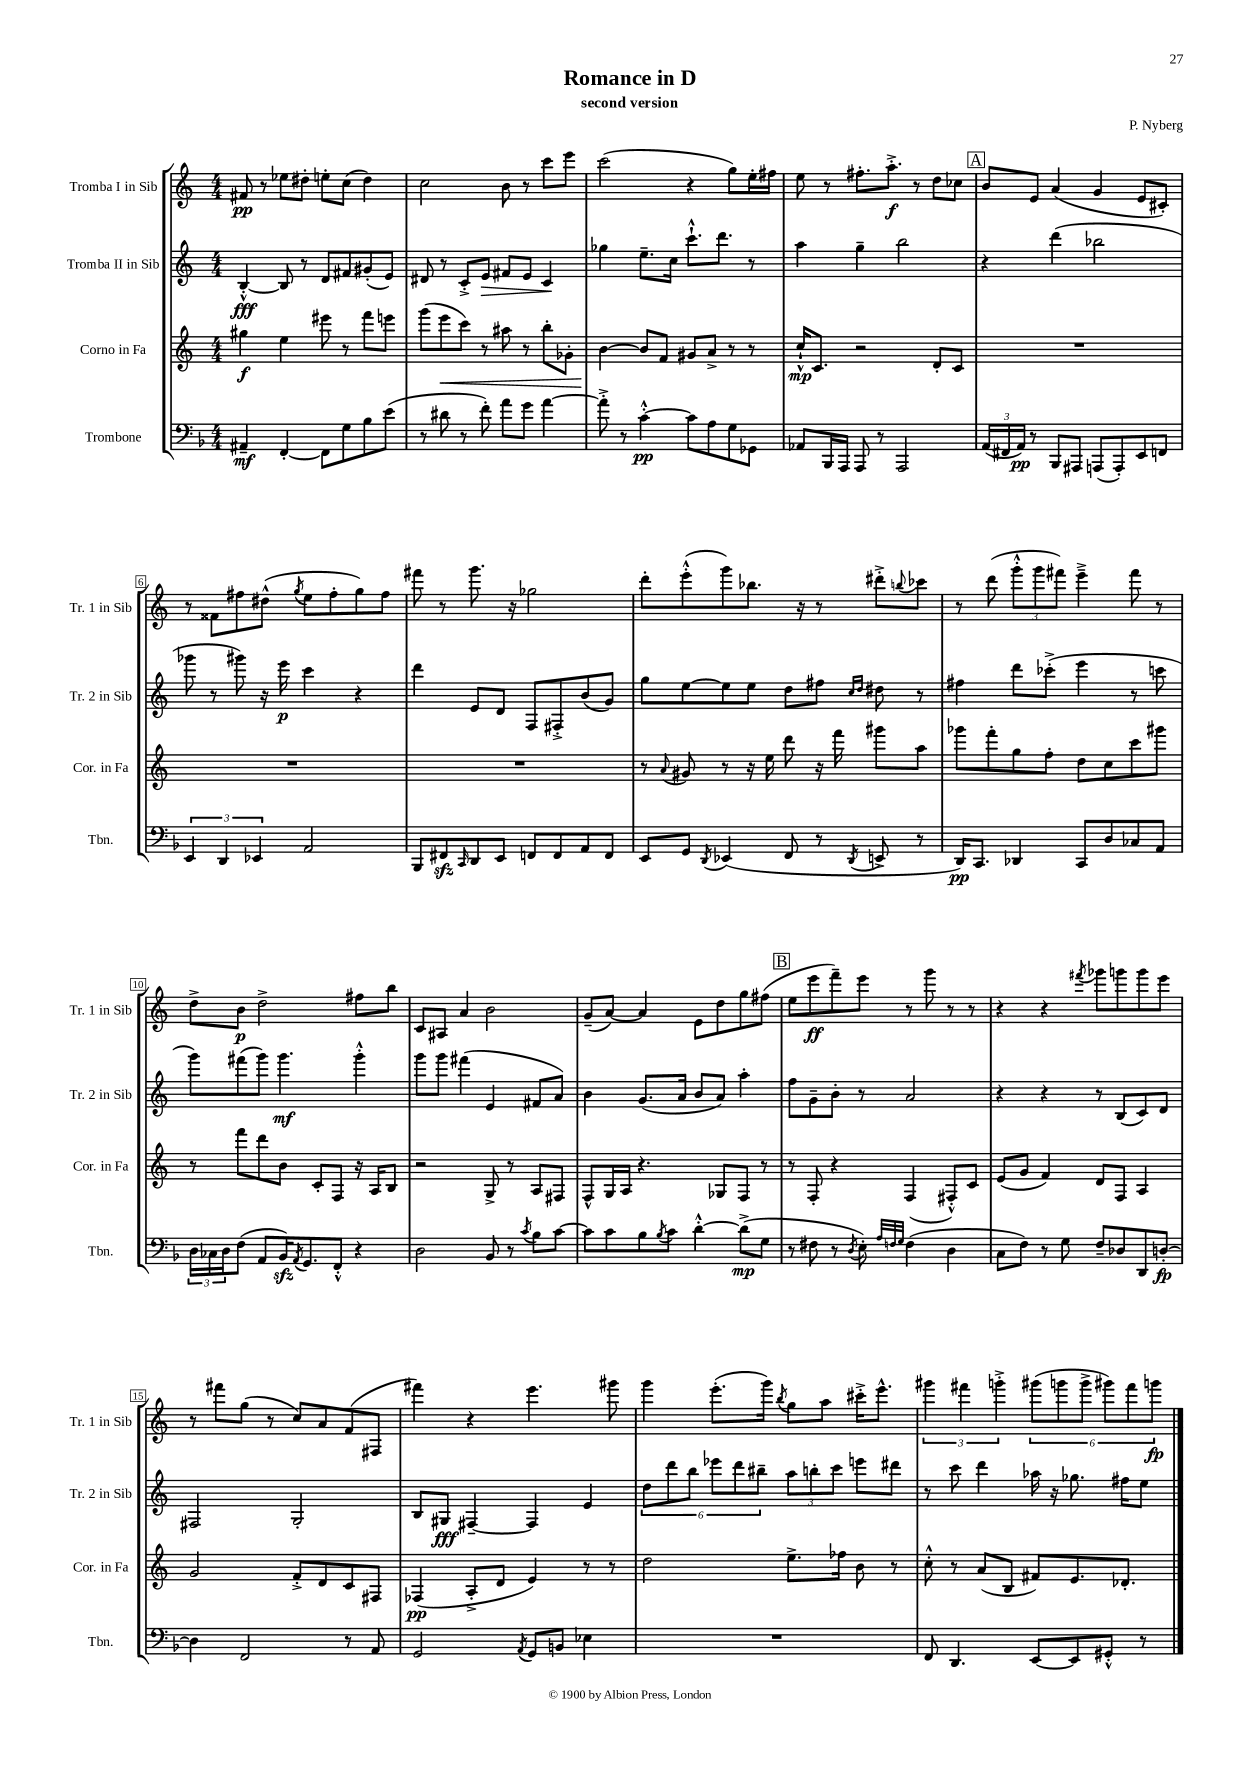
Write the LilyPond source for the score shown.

\header { title = "Romance in D" composer = "P. Nyberg" subtitle = "second version" }
<<
\new StaffGroup <<
\new Staff = "s0" \with { instrumentName = "Tromba I in Sib" shortInstrumentName = "Tr. 1 in Sib" } {
    \clef treble \key c \major \numericTimeSignature \time 4/4
    fis'8\pp r8 ees''8 dis''8-. e''8-. c''8( dis''4) |
    c''2 b'8 r8 c'''8 e'''8 |
    c'''2( r4 g''8) e''16-. fis''16 |
    e''8 r8 fis''8.-. a''8.-.->\f r8 d''8 ces''8 |
    \mark \markup { \box "A" } b'8 e'8 a'4( g'4 e'8 cis'8-.) |
    r8 fisis'8 fis''8 dis''8-^( \acciaccatura { g''8 } e''8 fis''8-. g''8) fis''8 |
    fis'''8 r8 g'''8. r16 ges''2 |
    d'''8-. e'''8-.-^( g'''8) bes''8. r16 r8 dis'''8-.-> \appoggiatura { b''8 } ces'''8 |
    r8 d'''8( \tuplet 3/2 { g'''8-.-^ g'''8 fis'''8) } e'''4---> fis'''8 r8 |
    d''8-> b'8\p d''2-> fis''8 b''8 |
    c'8 ais8 a'4 b'2 |
    g'8--( a'8~) a'4 e'8 d''8 g''8 fis''8( |
    \mark \markup { \box "B" } e''8 e'''8\ff f'''8--) e'''8 r8 g'''8 r8 r8 |
    r4 r4 \acciaccatura { fis'''8 } ges'''8 g'''8 g'''8 e'''8 |
    r8 fis'''8 g''8( r8 c''8) a'8 f'8( fis8 |
    fis'''4) r4 e'''4. gis'''8 |
    g'''4 e'''8.-.( g'''16) \acciaccatura { b''8 } g''8 a''8 cis'''16-.-> e'''8.-^ |
    \tuplet 3/2 { gis'''4 fis'''4 g'''4-.-> } \tuplet 6/4 { gis'''8( g'''8 g'''8-> gis'''8) fis'''8 g'''8\fp } \bar "|." |
}
\new Staff = "s1" \with { instrumentName = "Tromba II in Sib" shortInstrumentName = "Tr. 2 in Sib" } {
    \clef treble \key c \major \numericTimeSignature \time 4/4
    b4~-.-^\fff b8 r8 d'8 fis'8 gis'8-.( e'8) |
    dis'8 r8 c'8-.-> e'8\> fis'8 e'8 c'4\! |
    ges''4 e''8.-- c''16 c'''8.-!-^ d'''8. r8 |
    a''4 g''4-- b''2 |
    \mark \markup { \box "A" } r4 d'''4( bes''2 |
    ges'''8 r8 gis'''8) r16 e'''16\p c'''4 r4 |
    d'''4 e'8 d'8 f8 fis8-.-> b'8( g'8) |
    g''8 e''8~ e''8 e''8 d''8 fis''8 \grace { c''16 d''16 } dis''8 r8 |
    fis''4 d'''8 ces'''8-.->( e'''4 r8 c'''8 |
    g'''8) fis'''8( g'''8) g'''4.\mf g'''4-.-^ |
    g'''8 g'''8 fis'''4( e'4 fis'8 a'8) |
    b'4 g'8.( a'16 b'8 a'8) a''4-. |
    \mark \markup { \box "B" } f''8 g'8-- b'8-. r8 a'2 |
    r4 r4 r8 b8( c'8) d'8 |
    fis2 g2-. |
    b8 gis8\fff fis4~-- fis4 e'4 |
    \tuplet 6/4 { d''8 d'''8 b''8 ees'''8 d'''8 bis''8-- } \tuplet 3/2 { a''8 b''8-. c'''8 } e'''8 dis'''8 |
    r8 c'''8 d'''4 aes''16 r16 ges''8. fis''16 e''8 \bar "|." |
}
\new Staff = "s2" \with { instrumentName = "Corno in Fa" shortInstrumentName = "Cor. in Fa" } {
    \clef treble \key c \major \numericTimeSignature \time 4/4
    gis''4\f e''4 eis'''8 r8 f'''8 e'''8 |
    g'''8( e'''8\< c'''8) r8 ais''8 r8 b''8-. ges'8-. |
    b'4~\! b'8 f'8 gis'8 a'8-> r8 r8 |
    c''16-!-^\mp c'8. r2 d'8-. c'8 |
    \mark \markup { \box "A" } R1 |
    R1 |
    R1 |
    r8 \appoggiatura { a'8 } gis'8 r8 r16 e''16 d'''8 r16 f'''16 gis'''8 a''8 |
    ges'''8 f'''8-. g''8 f''8-. d''8 c''8 c'''8 gis'''8 |
    r8 f'''8 d'''8 b'8 c'8-. f8 r16 a16 b8 |
    r2 g8-> r8 a8 fis8 |
    f8-^ g16 a16 r4. ges8 f8 r8 |
    \mark \markup { \box "B" } r8 f8-. r4 f4( fis8-.-^) c'8 |
    e'8( g'8 f'4) d'8 f8 a4 |
    g'2 f'8-.-> d'8 c'8 fis8 |
    fes4\pp( a8-.-> d'8 e'4) r8 r8 |
    d''2 e''8.-> fes''16 b'8 r8 |
    c''8-.-^ r8 a'8( b8 fis'8) e'8. des'8.-. \bar "|." |
}
\new Staff = "s3" \with { instrumentName = "Trombone" shortInstrumentName = "Tbn." } {
    \clef bass \key f \major \numericTimeSignature \time 4/4
    ais,4--\mf f,4~-. f,8 g8 bes8 e'8( |
    r8 dis'8 r8 f'8-.) a'8 g'8 a'4~ |
    a'8-.-> r8 c'4~-.-^\pp c'8 a8 g8 ges,8 |
    aes,8 bes,,16 a,,16 a,,8 r8 a,,2 |
    \mark \markup { \box "A" } \tuplet 3/2 { a,16( fis,16 a,16\pp) } r8 bes,,8 ais,,8 a,,8( a,,8-.) e,8 f,8 |
    \tuplet 3/2 { e,4 d,4 ees,4 } a,2 |
    bes,,8 fis,8\sfz \grace { c,16 } d,8 e,8 f,8 f,8 a,8 f,8 |
    e,8 g,8 \acciaccatura { d,8 } ees,4( f,8 r8 \acciaccatura { d,8 } e,8-> r8 |
    d,16\pp) c,8. des,4 c,8 d8 ces8 a,8 |
    \tuplet 3/2 { d16 ces16 d16 } f8( a,8 bes,16\sfz) \acciaccatura { a,8 } g,8. f,8-.-^ r4 |
    d2 bes,8 r8 \acciaccatura { c'8 } bes8 c'8~ |
    c'8 c'8 bes8 \acciaccatura { bes8 } c'8 d'4~-.-^ d'8->\mp( g8 |
    \mark \markup { \box "B" } r8 fis8 r8 \acciaccatura { d8 } e8-.) \grace { a32 f32 g32 } f4( d4 |
    c8 f8) r8 g8 f8-- des8 d,8 d8~-.\fp |
    d4 f,2 r8 a,8 |
    g,2 \acciaccatura { a,8 } g,8 b,8 ees4 |
    R1 |
    f,8 d,4. e,8~ e,8 gis,8-.-^ r8 \bar "|." |
}
>>
>>
\layout { \context { \Score \override BarNumber.stencil = #(make-stencil-boxer 0.1 0.3 ly:text-interface::print) } }
